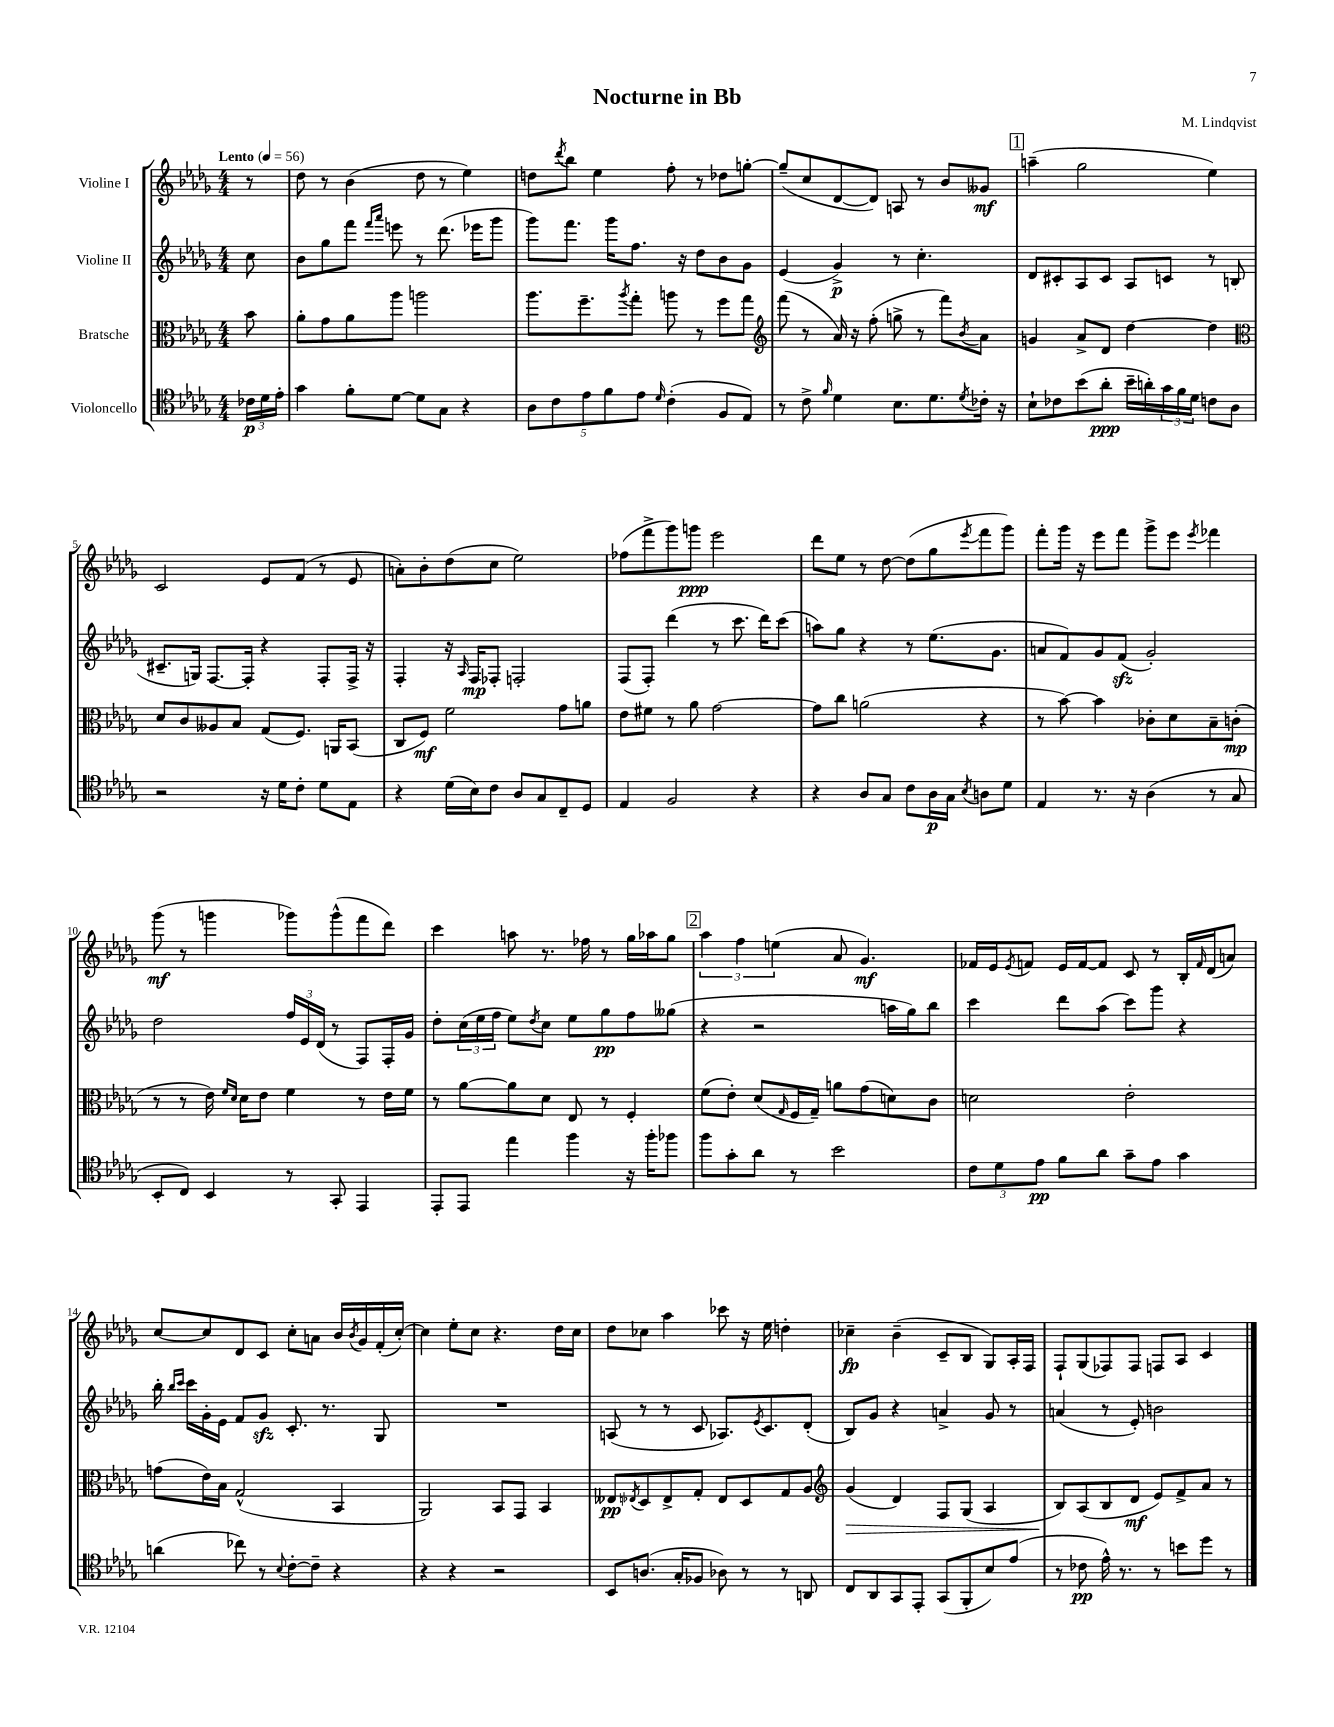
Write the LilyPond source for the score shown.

\header { title = "Nocturne in Bb" composer = "M. Lindqvist" }
<<
\new StaffGroup <<
\new Staff = "s0" \with { instrumentName = "Violine I" } {
    \clef treble \key des \major \numericTimeSignature \time 4/4 \partial 8 \tempo "Lento" 4 = 56
    r8 |
    des''8 r8 bes'4( des''8 r8 ees''4) |
    d''8 \acciaccatura { des'''8 } bes''8 ees''4 f''8-. r8 des''8 g''8~-. |
    g''8--( c''8 des'8~ des'8) a8 r8 bes'8 geses'8\mf |
    \mark \markup { \box "1" } a''4--( ges''2 ees''4) |
    c'2 ees'8 f'8( r8 ees'8 |
    a'8-.) bes'8-. des''8( c''8 ees''2) |
    fes''8( f'''8-> ges'''8) g'''8\ppp ees'''2 |
    des'''8 ees''8 r8 des''8~ des''8( ges''8 \acciaccatura { ees'''8 } f'''8 ges'''8) |
    f'''8-. ges'''16 r16 ees'''8 f'''8 ges'''8-> ees'''8 \acciaccatura { ees'''8 } fes'''4 |
    ges'''8\mf( r8 g'''4 ges'''8) ges'''8-^( f'''8 des'''8) |
    c'''4 a''8 r8. fes''16 r8 ges''16 aes''16 ges''8 |
    \mark \markup { \box "2" } \tuplet 3/2 { aes''4 f''4 e''4( } aes'8 ges'4.\mf) |
    fes'16 ees'16 \acciaccatura { ees'8 } f'8 ees'16 f'16~ f'8 c'8 r8 bes16-. \grace { f'16 } des'16( a'8) |
    c''8~ c''8 des'8 c'8 c''8-. a'8 bes'16 \acciaccatura { bes'8 } ges'16 f'16-.( c''16~-.) |
    c''4 ees''8-. c''8 r4. des''16 c''16 |
    des''8 ces''8 aes''4 ces'''8 r16 ees''16 d''4-. |
    ces''4--\fp bes'4--( c'8-- bes8 ges8) aes16-. f16 |
    f8-! ges8( fes8) fes8 f8 aes8 c'4 \bar "|." |
}
\new Staff = "s1" \with { instrumentName = "Violine II" } {
    \clef treble \key des \major \numericTimeSignature \time 4/4 \partial 8
    c''8 |
    bes'8 ges''8 f'''8 \grace { f'''16 aes'''16 } e'''8 r8 des'''8.( ees'''16 ges'''8 |
    ges'''8) f'''8. ges'''16 f''8. r16 des''8 bes'8 ges'8 |
    ees'4( ges'4->\p) r8 c''4.-. |
    \mark \markup { \box "1" } des'8 cis'8-. aes8 cis'8 aes8 c'8 r8 b8( |
    cis'8.-- g16) f8.~ f16-. r4 f8-. f16-> r16 |
    f4-. r16 \grace { aes16 } f16\mp fes8-. f2-. |
    f8( f8-.) des'''4( r8 c'''8. des'''16) c'''8( |
    a''8) ges''8 r4 r8 ees''8.( ges'8. |
    a'8 f'8) ges'8 f'8\sfz( ges'2-.) |
    des''2 \tuplet 3/2 { f''16 ees'16 des'16( } r8 f8) f16-. ges'16 |
    des''8-. \tuplet 3/2 { c''16( ees''16 f''16 } ees''8) \acciaccatura { des''8 } c''8 ees''8 ges''8\pp f''8 geses''8( |
    \mark \markup { \box "2" } r4 r2 a''16 ges''16) bes''8 |
    c'''4 des'''8 aes''8( c'''8) ges'''8 r4 |
    bes''16-. \grace { bes''16 c'''16 } c'''16 ges'16-. ees'16 f'8 ges'8\sfz c'8.-. r8. ges8 |
    R1 |
    a8( r8 r8 c'8 aes8.) \acciaccatura { ees'8 } c'8. des'8-.( |
    bes8) ges'8 r4 a'4-> ges'8 r8 |
    a'4( r8 ees'8-.) b'2 \bar "|." |
}
\new Staff = "s2" \with { instrumentName = "Bratsche" } {
    \clef alto \key des \major \numericTimeSignature \time 4/4 \partial 8
    bes'8 |
    aes'8-. ges'8 aes'8 aes''8 a''2 |
    aes''8. f''8.-- \acciaccatura { aes''8 } ges''8-. a''8 r8 f''8 ges''8 |
    \clef treble f'''8( r8 aes'16) r16 f''8-.( g''8-> r8 f'''8) \acciaccatura { bes'8 } aes'8 |
    \mark \markup { \box "1" } g'4 aes'8-> des'8 des''4~ des''4 |
    \clef alto des'8 c'8 aeses8 bes8 ges8( f8.) a,16 bes,8( |
    c8 f8\mf) f'2 ges'8 a'8 |
    ees'8 fis'8 r8 aes'8 ges'2~ |
    ges'8 c''8 a'2( r4 |
    r8 bes'8~) bes'4 ces'8-. des'8 bes8-- c'8-.\mp( |
    r8 r8 ees'16) \grace { f'16 des'16 } des'16 ees'8 f'4 r8 ees'16 f'16 |
    r8 aes'8~ aes'8 des'8 ees8 r8 f4-. |
    \mark \markup { \box "2" } f'8( ees'8-.) des'8( \grace { ges16 } f16 ges16--) a'8 ges'8( d'8) c'8 |
    d'2 ees'2-. |
    g'8( ees'16) bes16 ges2-^( bes,4 |
    aes,2) bes,8 ges,8 bes,4 |
    eeses8\pp \acciaccatura { ees8 } des8 ees8-> ges8-. ees8 des8 ges8 aes8 |
    \clef treble ges'4\>( des'4) f8 ges8( aes4 |
    bes8\!) aes8( bes8 des'8\mf ees'8) f'8-> aes'8 r8 \bar "|." |
}
\new Staff = "s3" \with { instrumentName = "Violoncello" } {
    \clef tenor \key des \major \numericTimeSignature \time 4/4 \partial 8
    \tuplet 3/2 { ces'16\p des'16 ees'16-. } |
    ges'4 f'8-. des'8~ des'8 ges8 r4 |
    \tuplet 5/4 { aes8 c'8 ees'8 f'8 ees'8 } \grace { des'16 } c'4-.( f8 ees8) |
    r8 c'8-> \grace { f'16 } des'4 bes8. des'8. \acciaccatura { des'8 } ces'16-. r16 |
    \mark \markup { \box "1" } bes8-! ces'8 bes'8( aes'8-.\ppp bes'16-- a'16-.) \tuplet 3/2 { ges'16 f'16 des'16 } c'8 aes8 |
    r2 r16 des'16 c'8-. des'8 ees8 |
    r4 des'16( bes16) c'8 aes8 ges8 c8-- des8 |
    ees4 f2 r4 |
    r4 aes8 ges8 c'8 aes16\p ges16 \acciaccatura { bes8 } a8 des'8 |
    ees4 r8. r16 aes4( r8 ges8 |
    bes,8-. c8) bes,4 r8 ges,8-. ees,4 |
    ees,8-. ees,8 ees''4 f''4 r16 f''16-. fes''8 |
    \mark \markup { \box "2" } f''8 ges'8-. aes'8 r8 bes'2 |
    \tuplet 3/2 { c'8 des'8 ees'8\pp } f'8 aes'8 ges'8-- ees'8 ges'4 |
    a'4( ces''8) r8 \appoggiatura { bes8 } c'8~-. c'8-- r4 |
    r4 r4 r2 |
    bes,8 a8.( ges16-. fes8 aes8) r8 r8 a,8 |
    c8 aes,8 ges,8 ees,8-. ges,8( f,8-. bes8) ees'8( |
    r8 ces'8\pp ees'16-^) r8. r8 b'8 des''8 r8 \bar "|." |
}
>>
>>
